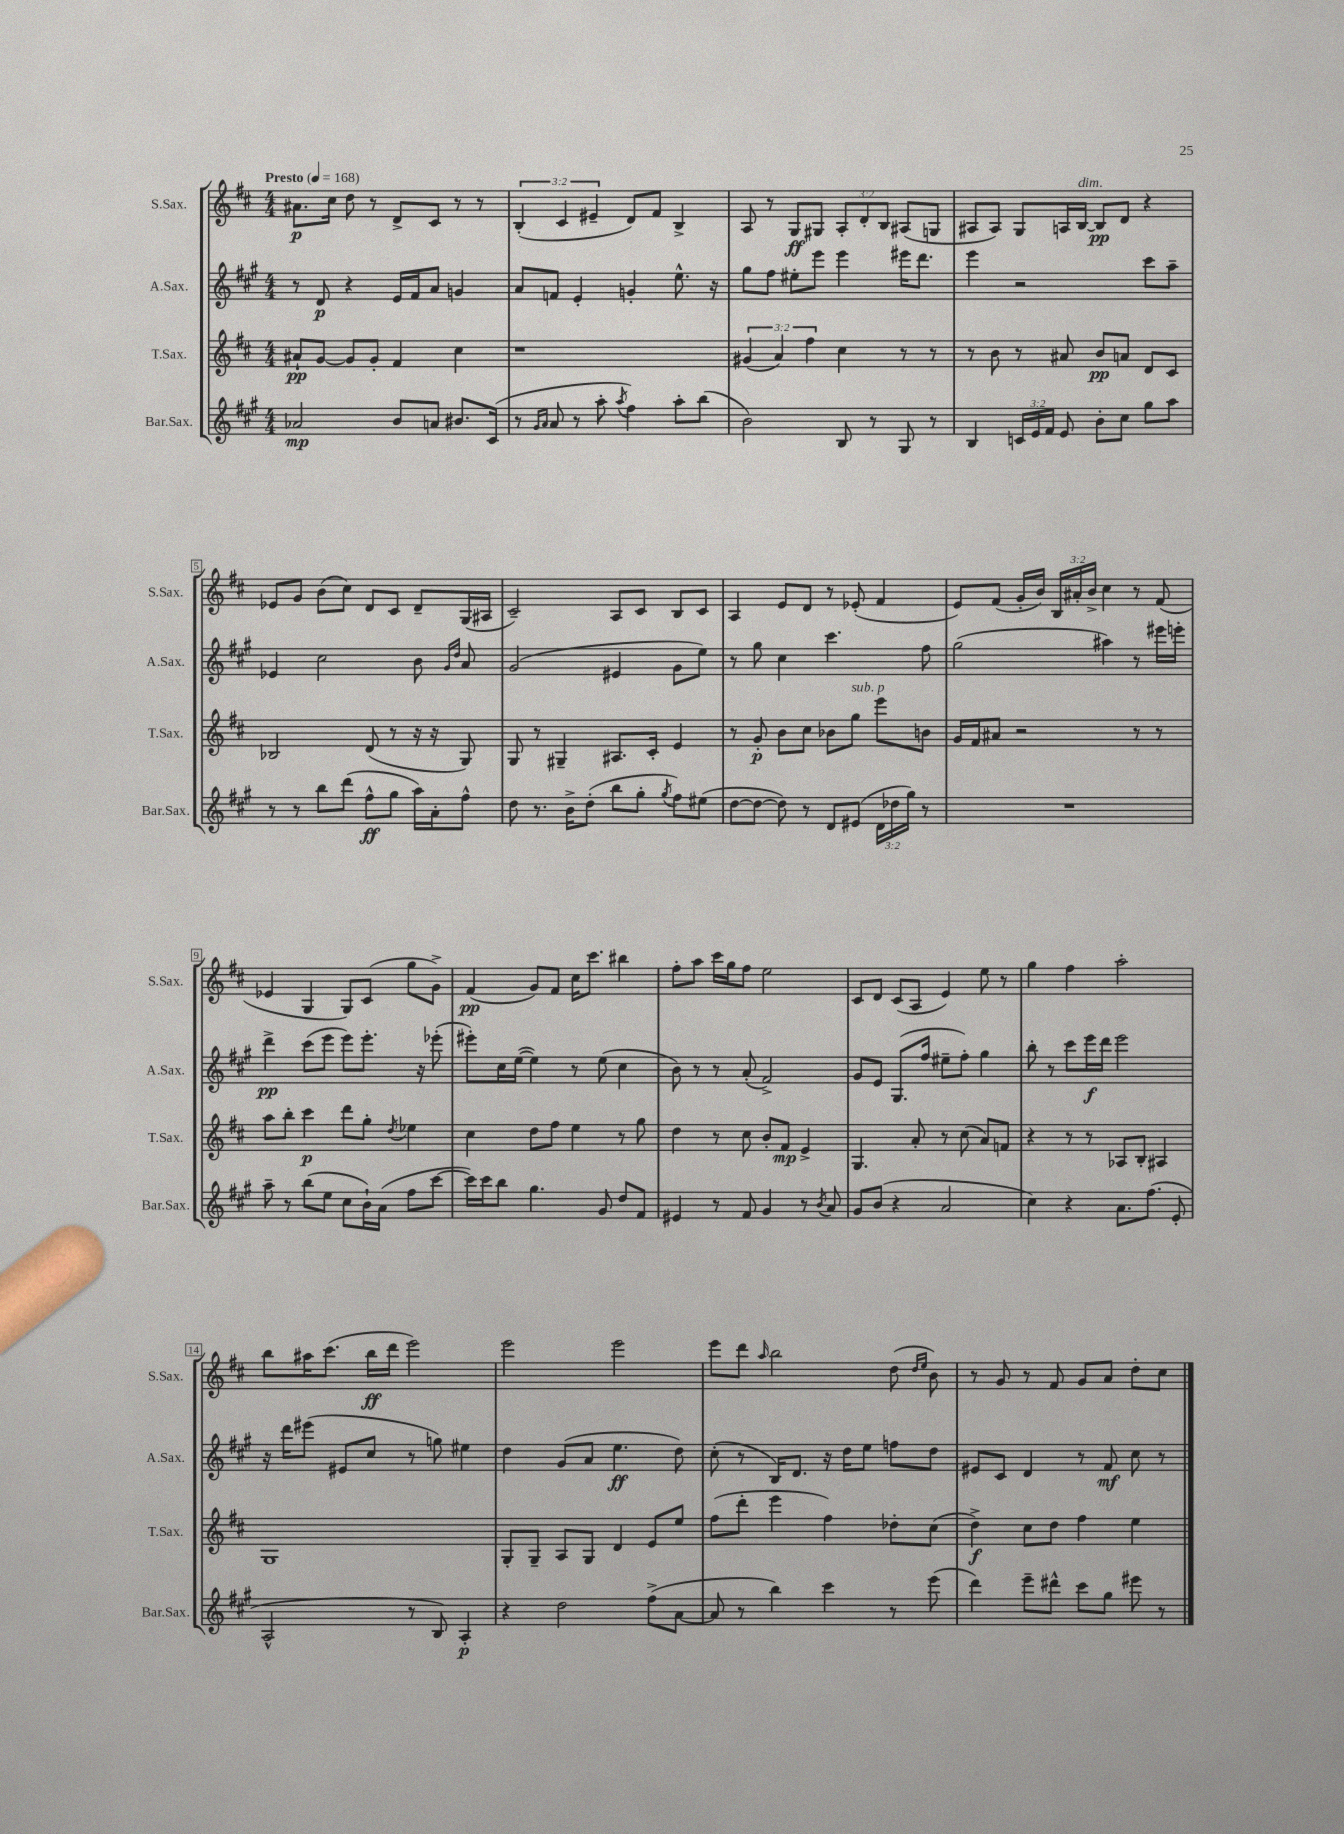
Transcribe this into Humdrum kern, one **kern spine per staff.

**kern	**dynam	**kern	**dynam	**kern	**dynam	**kern	**dynam
*part4	*part4	*part3	*part3	*part2	*part2	*part1	*part1
*staff4	*staff4	*staff3	*staff3	*staff2	*staff2	*staff1	*staff1
*I"Bar.Sax.	*	*I"T.Sax.	*	*I"A.Sax.	*	*I"S.Sax.	*
*I'Bar.Sax.	*	*I'T.Sax.	*	*I'A.Sax.	*	*I'S.Sax.	*
*clefG2	*	*clefG2	*	*clefG2	*	*clefG2	*
*k[f#c#g#]	*	*k[f#c#]	*	*k[f#c#g#]	*	*k[f#c#]	*
*M4/4	*	*M4/4	*	*M4/4	*	*M4/4	*
*MM168	*	*MM168	*	*MM168	*	*MM168	*
=1	=1	=1	=1	=1	=1	=1	=1
!	!	!	!	!	!	!LO:TX:a:B:t=Presto	!
2a-X/	mp	8a#X`/L	pp	8r	.	8.a#X\L	p
.	.	[8g/J	.	8d/	p	.	.
.	.	.	.	.	.	16cc#\Jk	.
.	.	8g/L]	.	4r	.	8dd\	.
.	.	8g'/J	.	.	.	8r	.
8b/L	.	4f#/	.	16e/LL	.	8d^/L	.
.	.	.	.	16f#/J	.	.	.
8an/J	.	.	.	8a/J	.	8c#/J	.
8.b#X/L	.	4cc#\	.	4gn/	.	8r	.
.	.	.	.	.	.	8r	.
(16c#/Jk	.	.	.	.	.	.	.
=2	=2	=2	=2	=2	=2	=2	=2
8r	.	1r	.	8a/L	.	(6B'/	.
16qqg#/LL	.	.	.	.	.	.	.
16qqa/JJ	.	.	.	.	.	.	.
8a/	.	.	.	8fn/J	.	.	.
.	.	.	.	.	.	6c#/	.
8r	.	.	.	4e'/	.	.	.
.	.	.	.	.	.	6e#X~/	.
8aa'\	.	.	.	.	.	.	.
8qaa/	.	.	.	.	.	.	.
4ff#\)	.	.	.	4gn'/	.	8d/L)	.
.	.	.	.	.	.	8f#/J	.
8aa'\L	.	.	.	8.ee^^\	.	4B^/	.
(8bb\J	.	.	.	.	.	.	.
.	.	.	.	16r	.	.	.
=3	=3	=3	=3	=3	=3	=3	=3
2b\)	.	(6g#X/	.	8gg#\L	.	8A/	.
.	.	.	.	8ff#\J	.	8r	.
.	.	6a/)	.	.	.	.	.
.	.	.	.	8ee#X'\L	.	8G/L	ff
.	.	6ff#\	.	.	.	.	.
.	.	.	.	8eee\J	.	8G#X/J	.
8B/	.	4cc#\	.	4eee\	.	12A'/L	.
.	.	.	.	.	.	12d'/	.
8r	.	.	.	.	.	.	.
.	.	.	.	.	.	12B/J	.
8G#/	.	8r	.	16eee#X\KL	.	(8A#X/L	.
.	.	.	.	8.ddd\J	.	.	.
8r	.	8r	.	.	.	8Gn/J	.
=4	=4	=4	=4	=4	=4	=4	=4
4B/	.	8r	.	4eee\	.	8A#X/L	.
.	.	8b\	.	.	.	8A#/J)	.
24cn/LL	.	8r	.	2r	.	8G/L	.
24e/	.	.	.	.	.	.	.
24f#/JJ	.	.	.	.	.	.	.
8e/	.	8a#X/	.	.	.	16An/L	.
!	!	!	!	!	!	!LO:TX:a:i:t=dim.	!
.	.	.	.	.	.	[16B/JJ	.
8b'\L	.	8b/L	pp	.	.	8B/L]	pp
8cc#\J	.	8an/J	.	.	.	8d/J	.
8gg#\L	.	8d/L	.	8ccc#\L	.	4r	.
8aa\J	.	8c#/J	.	8aa~\J	.	.	.
!!LO:LB:g=z
=5	=5	=5	=5	=5	=5	=5	=5
8r	.	2B-X/	.	4e-X/	.	8e-X/L	.
8r	.	.	.	.	.	8g/J	.
8bb\L	.	.	.	2cc#\	.	(8b\L	.
(8ddd\J	.	.	.	.	.	8cc#\J)	.
8ff#^^\L	ff	(8d/	.	.	.	8d/L	.
8gg#\J	.	8r	.	.	.	8c#/J	.
16aa\LL)	.	16r	.	8b\	.	8d~/L	.
16a'\J	.	16r	.	.	.	.	.
.	.	.	.	16qqg#/LL	.	.	.
.	.	.	.	16qqdd/JJ	.	.	.
8ff#^^\J	.	8G/)	.	8a/	.	(16G/L	.
.	.	.	.	.	.	16A#X/JJ	.
=6	=6	=6	=6	=6	=6	=6	=6
8dd\	.	8G/	.	(2g#/	.	2c#~/)	.
8.r	.	8r	.	.	.	.	.
.	.	4G#X~/	.	.	.	.	.
16b^\KL	.	.	.	.	.	.	.
(8dd'\J	.	.	.	.	.	.	.
8bb\L	.	8.A#X/L	.	4e#X/	.	8A/L	.
8gg#'\J	.	.	.	.	.	8c#/J	.
.	.	16c#'/Jk	.	.	.	.	.
8qgg#/	.	.	.	.	.	.	.
8ff#\L)	.	4e/	.	8g#\L	.	8B/L	.
(8ee#X\J	.	.	.	8ee\J)	.	8c#/J	.
=7	=7	=7	=7	=7	=7	=7	=7
[8dd\L	.	8r	.	8r	.	4A/	.
8dd\J_	.	8g'/	p	8gg#\	.	.	.
8dd\])	.	8b\L	.	4cc#\	.	8e/L	.
8r	.	8cc#\J	.	.	.	8d/J	.
8d/L	.	8b-X\L	.	4.ccc#\	.	8r	.
!	!	!LO:TX:a:i:t=sub. p	!	!	!	!	!
(8e#X/J	.	8gg\J	.	.	.	(8e-X'/	.
24d\LL	.	8eee\L	.	.	.	4f#/	.
24dd-X\	.	.	.	.	.	.	.
24gg#\JJ)	.	.	.	.	.	.	.
8r	.	8bn\J	.	8ff#\	.	.	.
=8	=8	=8	=8	=8	=8	=8	=8
1r	.	16g/LL	.	(2gg#\	.	8e/L)	.
.	.	16f#/J	.	.	.	.	.
.	.	8a#X/J	.	.	.	(8f#/J	.
.	.	2r	.	.	.	16g'/LL	.
.	.	.	.	.	.	16b/JJ)	.
.	.	.	.	.	.	24B/LL	.
.	.	.	.	.	.	24a#X'/	.
.	.	.	.	.	.	24b^/JJ	.
.	.	.	.	4aa#X\)	.	4cc#\	.
.	.	8r	.	8r	.	8r	.
.	.	8r	.	16eee#X\LL	.	(8f#/	.
.	.	.	.	16eeen'\JJ	.	.	.
!!LO:LB:g=z
=9	=9	=9	=9	=9	=9	=9	=9
8aa~\	.	8aa\L	.	4ddd^\	pp	4e-X/	.
8r	.	8bb'\J	.	.	.	.	.
(8bb\L	.	4ccc#\	p	(8ccc#\L	.	4G/	.
8ee\J	.	.	.	8eee\J	.	.	.
8cc#\L	.	8ddd\L	.	8eee\L)	.	8G/L)	.
16b`\L)	.	8gg'\J	.	8.eee'\J	.	(8c#/J	.
(16a\JJ	.	.	.	.	.	.	.
.	.	8qdd/	.	.	.	.	.
8ff#\L	.	4ee-X\	.	.	.	8gg\L	.
.	.	.	.	16r	.	.	.
[8ccc#\J	.	.	.	(8eee-X'\	.	8g^\J)	.
=10	=10	=10	=10	=10	=10	=10	=10
16ccc#\LL])	.	4cc#\	.	8eee#X'\L)	.	(4f#/	pp
16ccc#\J	.	.	.	.	.	.	.
8bb\J	.	.	.	16cc#\L	.	.	.
.	.	.	.	([16ee\JJ	.	.	.
4.gg#\	.	8dd\L	.	4ee\])	.	8g/L)	.
.	.	8ff#\J	.	.	.	8f#/J	.
.	.	4ee\	.	8r	.	16cc#\KL	.
.	.	.	.	.	.	8.ccc#\J	.
8g#/	.	.	.	(8ee\	.	.	.
8dd/L	.	8r	.	4cc#\	.	4bb#X\	.
8f#/J	.	8gg\	.	.	.	.	.
=11	=11	=11	=11	=11	=11	=11	=11
4e#X/	.	4dd\	.	8b\)	.	8ff#'\L	.
.	.	.	.	8r	.	8aa\J	.
8r	.	8r	.	8r	.	16ccc#\LL	.
.	.	.	.	.	.	16gg\J	.
8f#/	.	8cc#\	.	(8a'/	.	8ff#\J	.
4g#/	.	8b'/L	.	2f#^/)	.	2ee\	.
.	.	8f#/J	mp	.	.	.	.
8r	.	4e^/	.	.	.	.	.
8qb/	.	.	.	.	.	.	.
8a/	.	.	.	.	.	.	.
=12	=12	=12	=12	=12	=12	=12	=12
8g#/L	.	4.G/	.	8g#/L	.	8c#/L	.
(8b/J	.	.	.	8e/J	.	8d/J	.
4r	.	.	.	(8.G#/L	.	(8c#/L	.
.	.	8a'/	.	.	.	8A/J	.
.	.	.	.	16ff#/Jk	.	.	.
2a/	.	8r	.	8ee#X~\L	.	4e/)	.
.	.	(8cc#\	.	8ff#'\J)	.	.	.
.	.	8a/L)	.	4gg#\	.	8ee\	.
.	.	8fn/J	.	.	.	8r	.
=13	=13	=13	=13	=13	=13	=13	=13
4cc#\)	.	4r	.	8bb'\	.	4gg\	.
.	.	.	.	8r	.	.	.
4r	.	8r	.	8ccc#\L	.	4ff#\	.
.	.	8r	.	16eee\L	f	.	.
.	.	.	.	16ddd\JJ	.	.	.
8.a\L	.	8A-X/L	.	2eee\	.	2aa'\	.
.	.	8B'/J	.	.	.	.	.
(8.ff#\J	.	.	.	.	.	.	.
.	.	4A#X/	.	.	.	.	.
8e'/	.	.	.	.	.	.	.
!!LO:LB:g=z
=14	=14	=14	=14	=14	=14	=14	=14
2A^^/	.	1G	.	16r	.	8bb\L	.
.	.	.	.	16ddd\KL	.	.	.
.	.	.	.	(8eee#X\J	.	16aa#X\K	.
.	.	.	.	.	.	(8.ccc#\J	.
.	.	.	.	8e#X/L	.	.	.
.	.	.	.	8cc#/J	.	16bb\LL	ff
.	.	.	.	.	.	16ddd\JJ	.
8r	.	.	.	8r	.	2eee\)	.
8B/)	.	.	.	8ggn\)	.	.	.
4A'/	p	.	.	4ee#X\	.	.	.
=15	=15	=15	=15	=15	=15	=15	=15
4r	.	8G'/L	.	4dd\	.	2eee\	.
.	.	8G~/J	.	.	.	.	.
2dd\	.	8A/L	.	(8g#/L	.	.	.
.	.	8G/J	.	8a/J	.	.	.
.	.	4d/	.	4.ee\	ff	2eee\	.
(8ff#^\L	.	8e/L	.	.	.	.	.
[8a\J	.	8ee/J	.	8dd\)	.	.	.
=16	=16	=16	=16	=16	=16	=16	=16
8a/]	.	(8ff#\L	.	(8cc#'\	.	8eee\L	.
8r	.	8ddd'\J	.	8r	.	8ddd\J	.
.	.	.	.	.	.	16qqaa/	.
4bb\)	.	4eee\	.	16B/KL)	.	2bb\	.
.	.	.	.	8.d/J	.	.	.
4ccc#\	.	4ff#\)	.	16r	.	.	.
.	.	.	.	16dd\KL	.	.	.
.	.	.	.	8ee\J	.	.	.
8r	.	8dd-X'\L	.	8ffn\L	.	(8dd\	.
.	.	.	.	.	.	16qqdd/LL	.
.	.	.	.	.	.	16qqee/JJ	.
(8eee\	.	(8cc#\J	.	8dd\J	.	8b\)	.
=17	=17	=17	=17	=17	=17	=17	=17
4ddd\)	.	4dd^\)	f	8e#X/L	.	8r	.
.	.	.	.	8c#/J	.	8g/	.
8eee~\L	.	8cc#\L	.	4d/	.	8r	.
8ddd#X^^\J	.	8dd\J	.	.	.	8f#/	.
8ccc#\L	.	4ff#\	.	8r	.	8g/L	.
8gg#\J	.	.	.	8f#/	mf	8a/J	.
8eee#X\	.	4ee\	.	8cc#\	.	8dd'\L	.
8r	.	.	.	8r	.	8cc#\J	.
==	==	==	==	==	==	==	==
*-	*-	*-	*-	*-	*-	*-	*-
